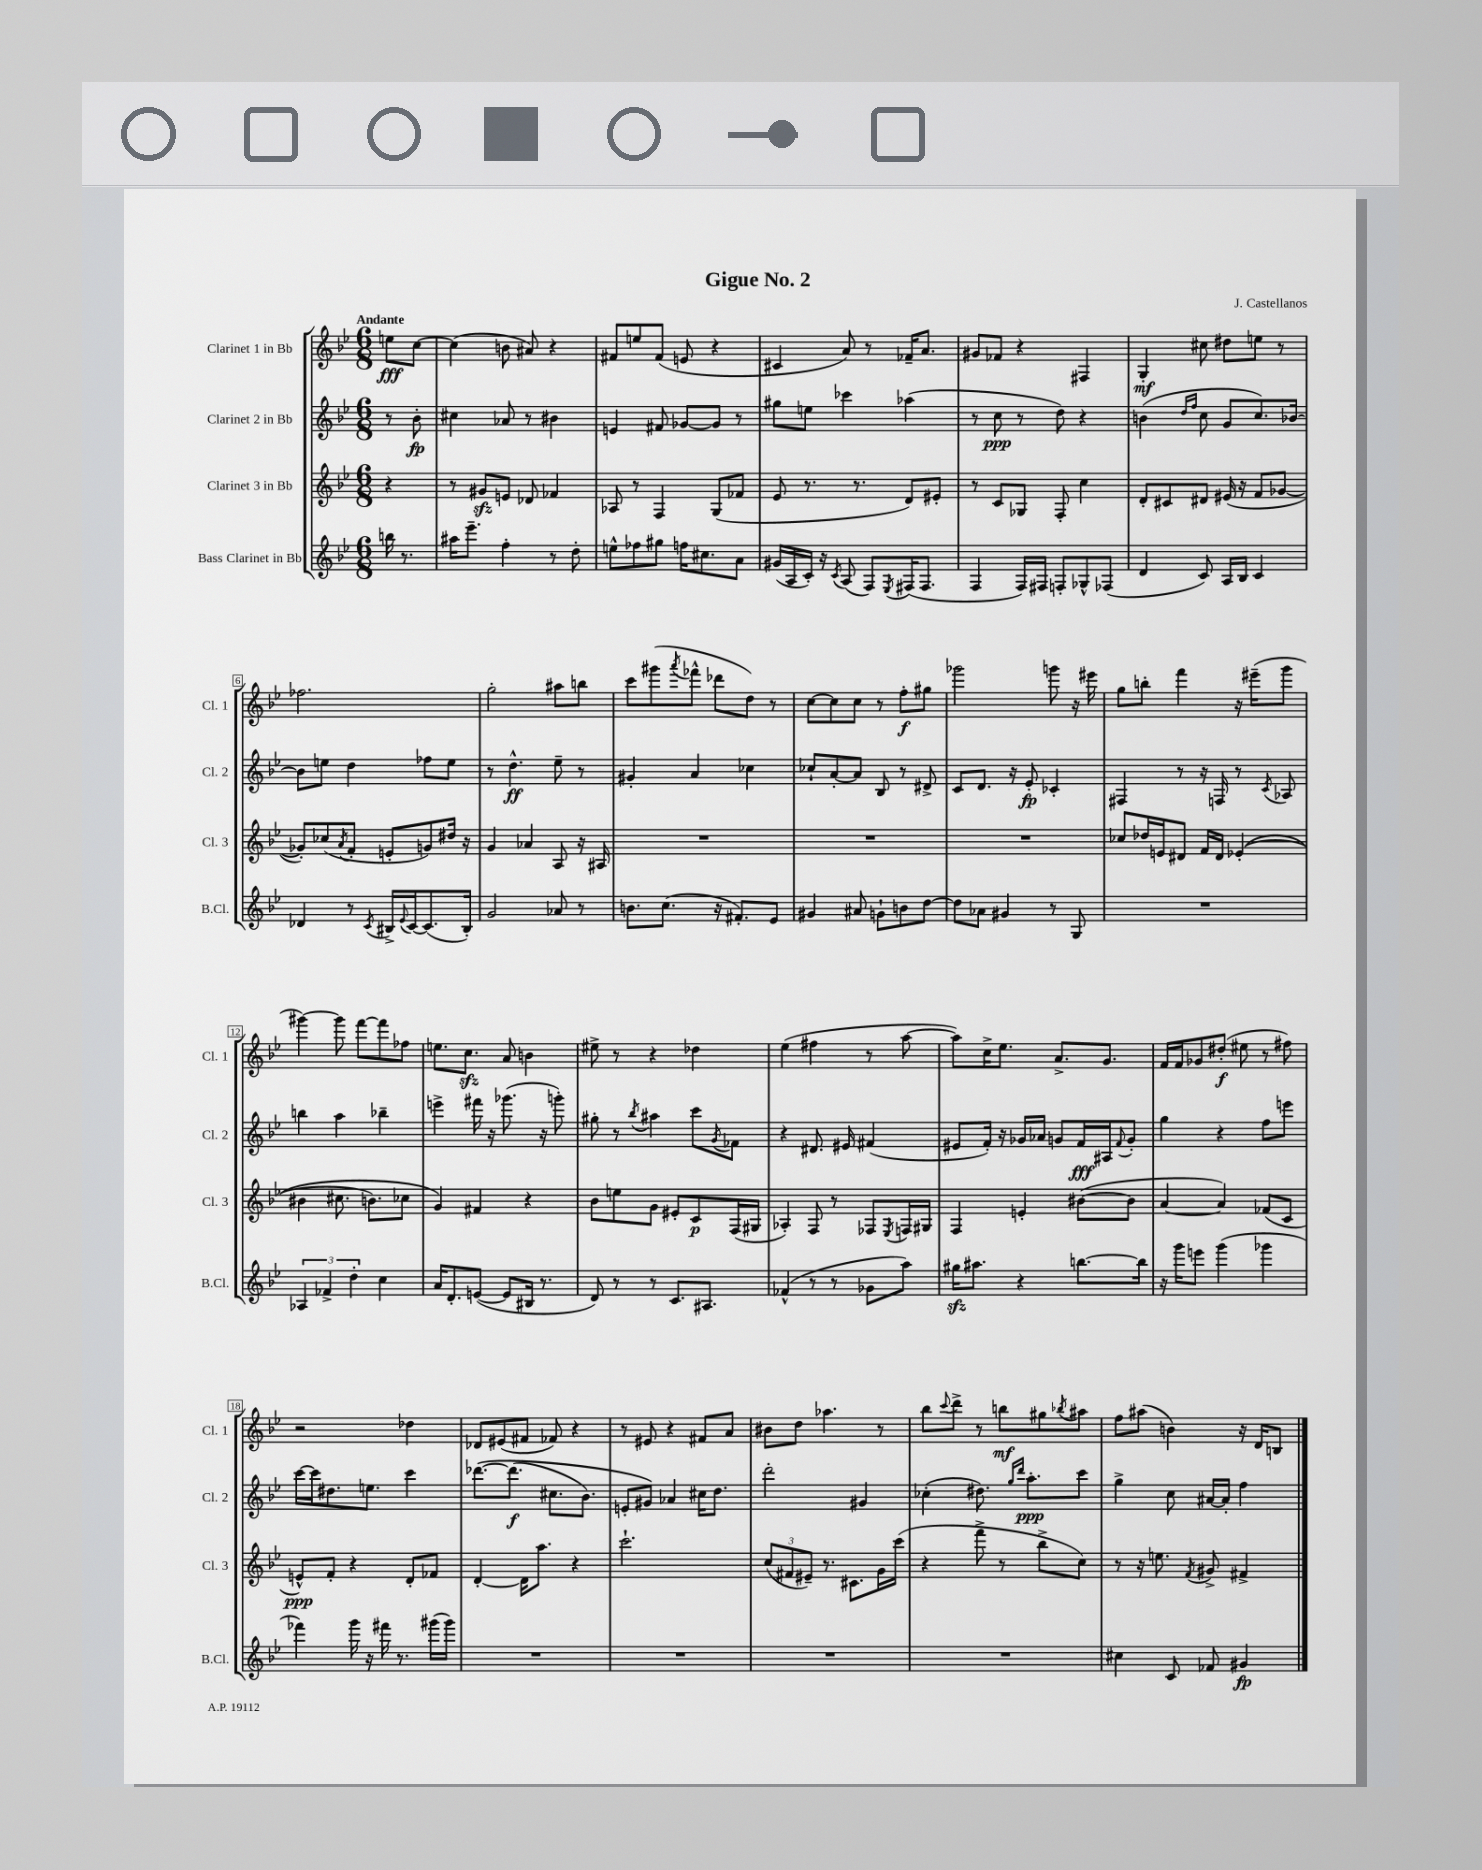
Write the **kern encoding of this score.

**kern	**kern	**kern	**kern
*staff4	*staff3	*staff2	*staff1
*clefG2	*clefG2	*clefG2	*clefG2
*k[b-e-]	*k[b-e-]	*k[b-e-]	*k[b-e-]
*M6/8	*M6/8	*M6/8	*M6/8
16bb	4r	8r	8ee
8.r	.	.	.
.	.	8b-'	[8cc
=	=	=	=
16aa#	8r	4cc#	(4cc]
8.eee-~	.	.	.
.	8g#	.	.
4ff'	8e	8a-	8b
.	8d-	8r	8a#)
8r	4f-	4b#	4r
8dd'	.	.	.
=	=	=	=
8ee^^	8A-	4e	8f#
8ff-	8r	.	8ee
8gg#	4F	8f#	(8f#
16ff	.	[8g-	8e
8.cc#	.	.	.
.	(8G	8g-]	4r
8a	8f-	8r	.
=	=	=	=
(16g#	8e-	8gg#	4c#
16A	.	.	.
16c')	8.r	8ee	.
16r	.	.	.
8qc	.	.	.
(8A	.	4ccc-	8a)
.	8.r	.	.
8F)	.	.	8r
8qE-	.	.	.
(16F#	8d)	(4aa-	16f-~
8.F#	.	.	8.a
.	8e#'	.	.
=	=	=	=
4F	8r	8r	8g#
.	8c	8cc	8f-
16F)	8G-	8r	4r
16F#	.	.	.
8F'	8F'	8dd)	.
8G-^^	4cc	4r	4F#
(8F-	.	.	.
=	=	=	=
4d	8d'	(4b	4G'
.	8c#	.	.
.	.	16qqdd	.
.	.	16qqff	.
8c)	8d#	8cc	8cc#
16A	(16e#	8g	8dd#
16B-	16r	.	.
4c	8f	8.cc)	8ee
.	[8g-	.	8r
.	.	[16b-	.
=	=	=	=
4d-	8g-'])	8b-]	2.ff-
.	(8cc-	8ee	.
.	8qa	.	.
8r	8f'	4dd	.
8qc	.	.	.
16B#^	8e'	.	.
8qqe-	.	.	.
[16c	.	.	.
(8.c]	8g)	8ff-	.
.	16dd#	8ee	.
16B#')	16r	.	.
=	=	=	=
2g	4g	8r	2gg'
.	.	4.dd^^	.
.	4a-	.	.
8a-	8A	8ee-~	8aa#
8r	16r	8r	8bb
.	16A#	.	.
=	=	=	=
8.b	2.r	4g#'	8ccc
.	.	.	(8ggg#
(8.cc	.	.	.
.	.	.	8qaaa
.	.	4a	8fff-^^
16r	.	.	8ddd-
8.f#')	.	.	.
.	.	4cc-	8dd)
8e-	.	.	8r
=	=	=	=
4g#	2.r	8cc-`	[8cc
.	.	[8a'	8cc]
8a#	.	8a]	8cc
8g`	.	8B-	8r
8b	.	8r	8ff'
[8dd	.	8d#^	8gg#
=	=	=	=
8dd]	2.r	8c	2ggg-
8a-	.	8.d	.
4g#	.	.	.
.	.	16r	.
.	.	8e-'	.
8r	.	4c-'	8ggg
8G	.	.	16r
.	.	.	16eee#
=	=	=	=
2.r	8cc-	4F#	8gg
.	16dd-	.	8bb'
.	16e	.	.
.	8d#	8r	4fff
.	16f	16r	.
.	16d#	16F	.
.	&((4e-'	8r	16r
.	.	.	(16eee#~
.	.	8qc	.
.	.	8A-	8ggg
=	=	=	=
6A-	4b#	4bb	[4ggg#)
6f-^	.	.	.
.	8.cc#	4aa	8ggg#]
6dd'	.	.	.
.	.	.	[8fff
.	8.b)	.	.
4cc	.	4bb-~	8fff]
.	8cc-	.	8ff-
=	=	=	=
16a	4g&)	4eee^	8.ee
8.d'	.	.	.
.	.	.	8.cc
([8e	4f#	16fff#	.
.	.	16r	.
8e]	.	(8.ggg-	8a
16B#	4r	.	4b
8.r	.	16r	.
.	.	8ggg')	.
=	=	=	=
8d)	8b-	8gg#'	8ee#^
8r	8ee	8r	8r
.	.	8qbb-	.
8r	8g	4aa#	4r
8.c	8e#'	.	.
.	8c	8ccc	4dd-
8.A#	.	.	.
.	.	8qg	.
.	(16F	8f-	.
.	16G#	.	.
=	=	=	=
(4f-^^	4A-')	4r	(4ee-
8r	8F	8.d#	4ff#
8r	8r	.	.
.	.	16e#	.
8g-	8F-	(4f#	8r
.	8qE-	.	.
8aa)	16F	.	[8aa
.	16G#	.	.
=	=	=	=
16gg#	4F	8e#	8aa])
8.aa#	.	.	.
.	.	16f')	16cc^
.	.	16r	8.ee-
4r	4e'	16g-	.
.	.	16a-	.
.	.	8g	8.a^
[8.bb	([8b#	16f	.
.	.	16A#	8.g
.	.	8qqf	.
.	8b#]	8g'	.
16bb]	.	.	.
=	=	=	=
16r	[4a	4gg	16f
16ggg	.	.	16f
8eee	.	.	8g-
(4ggg	4a])	4r	(8dd#'
.	.	.	8ee#
4ggg-	(8f-	8ff	8r
.	8c	8eee	8ff#)
=	=	=	=
4fff-)	8e^^)	[16ccc	2r
.	.	16ccc]	.
.	8f'	8.dd#	.
16ggg	4r	.	.
16r	.	8.ee	.
16fff#	.	.	.
8.r	.	.	.
.	8d'	4ccc	4dd-
(16ggg#	8f-	.	.
16ggg#)	.	.	.
=	=	=	=
2.r	[4d'	&([8.ddd-	8d-
.	.	.	(8e#
.	.	(8.ddd-]	.
.	16d]	.	8f#
.	8.aa	.	.
.	.	8.cc#	8f-)
.	4r	.	4r
.	.	8.b-)	.
=	=	=	=
2.r	2.ccc`	8e'	8r
.	.	8g#&)	8e#
.	.	4a-	4r
.	.	16cc#	8f#
.	.	8.dd	.
.	.	.	8a
=	=	=	=
2.r	(12cc	2ddd'	8b#
.	12f#	.	.
.	.	.	8dd
.	12e#~)	.	.
.	8.r	.	4.aa-
.	8.c#	.	.
.	.	4g#	.
.	16g	.	8r
.	(16ccc	.	.
=	=	=	=
2.r	4r	(4cc-'	8bb-
.	.	.	8qqccc
.	.	.	8ddd^
.	8fff^	8.dd#)	8r
.	8r	.	8bb
.	.	16qqgg	.
.	.	16qqddd	.
.	.	8.aa'	.
.	8bb-^	.	8gg#
.	.	.	8qbb-
.	8cc)	8ccc	8aa#
=	=	=	=
4cc#	8r	4gg^	8ff
.	16r	.	(8aa#
.	8.ee	.	.
8c	.	8cc	4b)
.	8qf	.	.
8f-	8g#^	[16a#	.
.	.	16a#']	.
4g#	4f#^	4ff	16r
.	.	.	16d
.	.	.	8B
==	==	==	==
*-	*-	*-	*-
